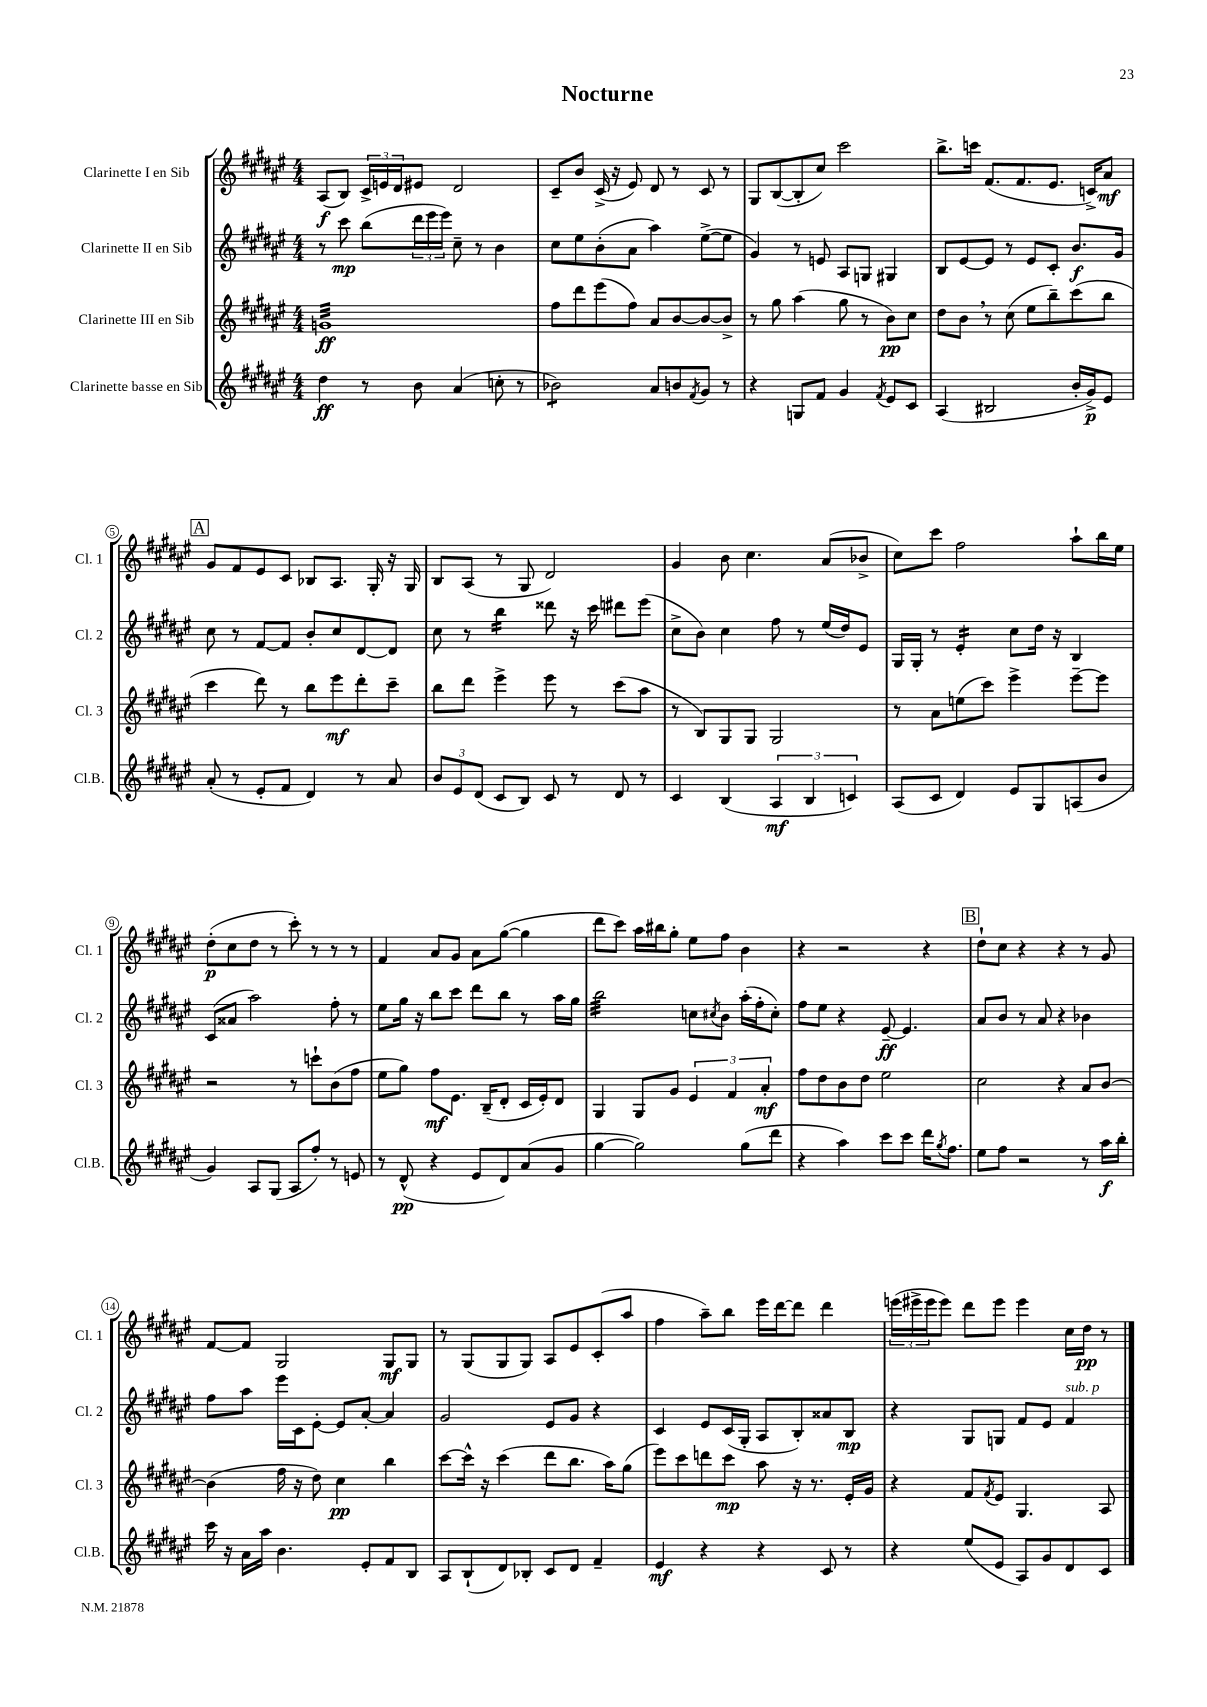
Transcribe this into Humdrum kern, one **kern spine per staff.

**kern	**kern	**kern	**kern
*staff4	*staff3	*staff2	*staff1
*clefG2	*clefG2	*clefG2	*clefG2
*k[f#c#g#d#a#e#]	*k[f#c#g#d#a#e#]	*k[f#c#g#d#a#e#]	*k[f#c#g#d#a#e#]
*M4/4	*M4/4	*M4/4	*M4/4
4dd#	1g	8r	(8A#
.	.	8ccc#	8B)
8r	.	(8bb	24c#^
.	.	.	24e
.	.	.	24d#
8b	.	24ddd#	8e#
.	.	24eee#	.
.	.	24eee#)	.
(4a#	.	8cc#~	2d#
.	.	8r	.
8cc'	.	4b	.
8r	.	.	.
=	=	=	=
2b-)	8ff#	8cc#	8c#~
.	8ddd#	8ee#	8b
.	(8eee#	(8b'	(16c#^
.	.	.	16r
.	8ff#)	8a#	8e#)
8a#	8a#	4aa#)	8d#
8b	[8b	.	8r
8qf#	.	.	.
8g#	8b_	([8ee#^	8c#
8r	8b^]	8ee#]	8r
=	=	=	=
4r	8r	4g#)	8G#
.	8gg#	.	([8B
8G	(4aa#	8r	8B']
8f#	.	8e	8cc#)
4g#	8gg#	8A#	2ccc#
.	8r	8G	.
8qf#	.	.	.
8e#	8b)	4G#	.
8c#	8cc#	.	.
=	=	=	=
(4A#	8dd#	8B	8.bb^
.	8b	[8e#	.
.	.	.	16ccc
2B#	8r	8e#]	(8.f#
.	(8cc#	8r	.
.	.	.	8.f#
.	8ee#	8e#	.
.	8bb~)	8c#'	8.e#
16b'	(8ccc#	8.b	.
16g#^)	.	.	16c^)
8e#	8bb	.	8a#
.	.	16g#	.
=	=	=	=
(8a#'	4ccc#	8cc#	8g#
8r	.	8r	8f#
8e#'	8ddd#)	[8f#	8e#
8f#	8r	8f#]	8c#
4d#)	8bb	8b'	8B-
.	8eee#	8cc#	8.A#
8r	8ddd#'	[8d#	.
.	.	.	16G#'
8a#	8ccc#~	8d#]	16r
.	.	.	16G#
=	=	=	=
12b	8bb	8cc#	8B
12e#	.	.	.
.	8ddd#	8r	(8A#
(12d#	.	.	.
8c#	4eee#^	4bb	8r
8B)	.	.	8G#
8c#	8eee#	8ddd##	2d#)
8r	8r	16r	.
.	.	16ccc#	.
8d#	(8ccc#	8ddd#	.
8r	8aa#	(8eee#	.
=	=	=	=
4c#	8r	8cc#^	4g#
.	8B)	8b)	.
(4B	8G#	4cc#	8b
.	8G#	.	4.cc#
6A#	2G#	8ff#	.
.	.	8r	.
6B	.	.	.
.	.	(16ee#	(8a#
.	.	16dd#)	.
6c)	.	.	.
.	.	8e#	8b-^
=	=	=	=
(8A#	8r	16G#	8cc#)
.	.	16G#'	.
8c#	8a#	8r	8ccc#
4d#)	(8ee	4e#'	2ff#
.	8ccc#)	.	.
8e#	4eee#^	8cc#	.
8G#	.	16dd#	.
.	.	16r	.
(8A	[8eee#~	4B	8aa#`
8b	8eee#]	.	16bb
.	.	.	16ee#
=	=	=	=
4g#)	2r	(8c#	(8dd#'
.	.	8a##	8cc#
8A#	.	2aa#)	8dd#
(8G#	.	.	8r
8A#	8r	.	8ccc#')
8ff#')	8ccc`	.	8r
8r	(8b	8ff#'	8r
8e	8ff#	8r	8r
=	=	=	=
8r	8ee#	8ee#	4f#
(8d#^^	8gg#)	16gg#	.
.	.	16r	.
4r	8ff#	8bb	8a#
.	8.e#	8ccc#	8g#
8e#	.	8ddd#	8a#
.	(16B~	.	.
8d#)	8d#'	8bb	([8gg#
(8a#	16c#	8r	4gg#]
.	16e#')	.	.
8g#	8d#	16aa#	.
.	.	16gg#	.
=	=	=	=
[4gg#	4G#	2bb	8ddd#
.	.	.	8ccc#)
2gg#])	8G#	.	16aa#
.	.	.	16bb#
.	8g#	.	8gg#'
.	6e#	8cc	8ee#
.	.	8qcc#	.
.	.	8b	8ff#
.	6f#	.	.
(8gg#	.	(16aa#'	4b
.	.	16ff#'	.
.	6a#'	.	.
8ddd#	.	8cc#')	.
=	=	=	=
4r	8ff#	8ff#	4r
.	8dd#	8ee#	.
4aa#)	8b	4r	2r
.	8dd#	.	.
8ccc#	2ee#	[8e#~	.
8ccc#	.	4.e#]	.
16ddd#	.	.	4r
8qgg#	.	.	.
8.ff#	.	.	.
=	=	=	=
8ee#	2cc#	8a#	8dd#`
8ff#	.	8b	8cc#
2r	.	8r	4r
.	.	8a#	.
.	4r	4r	4r
8r	8a#	4b-	8r
16aa#	[8b	.	8g#
16bb'	.	.	.
=	=	=	=
16ccc#	(4b]	8ff#	[8f#
16r	.	.	.
16a#	.	8aa#	8f#]
16aa#	.	.	.
4.b	16ff#	16eee#	2G#
.	16r	16c#	.
.	8dd#)	[8e#'	.
.	4cc#	8e#]	.
8e#'	.	[8a#'	.
8f#	4bb	4a#]	8G#
8B	.	.	8G#
=	=	=	=
8A#	[8ccc#	2g#	8r
(8B`	16ccc#^^]	.	(8G#
.	16r	.	.
8d#)	(4ccc#	.	8G#
8B-'	.	.	8G#)
8c#	8ddd#	8e#	8A#
8d#	8.bb	8g#	8e#
4f#~	.	4r	(8c#'
.	16aa#)	.	.
.	(8gg#	.	8aa#
=	=	=	=
4e#	8eee#)	4c#	4ff#
.	8ccc#	.	.
4r	8ddd	8e#	8aa#~)
.	8ccc#	(16c#	8bb
.	.	16G#'	.
4r	8aa#	8A#	16eee#
.	.	.	[16ddd#
.	16r	8B')	8ddd#]
.	8.r	.	.
8c#	.	8a##	4ddd#
8r	16e#'	8B	.
.	16g#	.	.
=	=	=	=
4r	4r	4r	(24eee
.	.	.	24eee#^
.	.	.	24eee#
.	.	.	8eee#)
(8ee#	8f#	8G#	8ddd#
.	8qf#	.	.
8e#	8e#	8G	8eee#
8A#)	4.G#	8f#	4eee#
8g#	.	8e#	.
8d#	.	4f#	16cc#
.	.	.	16dd#
8c#	8A#	.	8r
==	==	==	==
*-	*-	*-	*-
